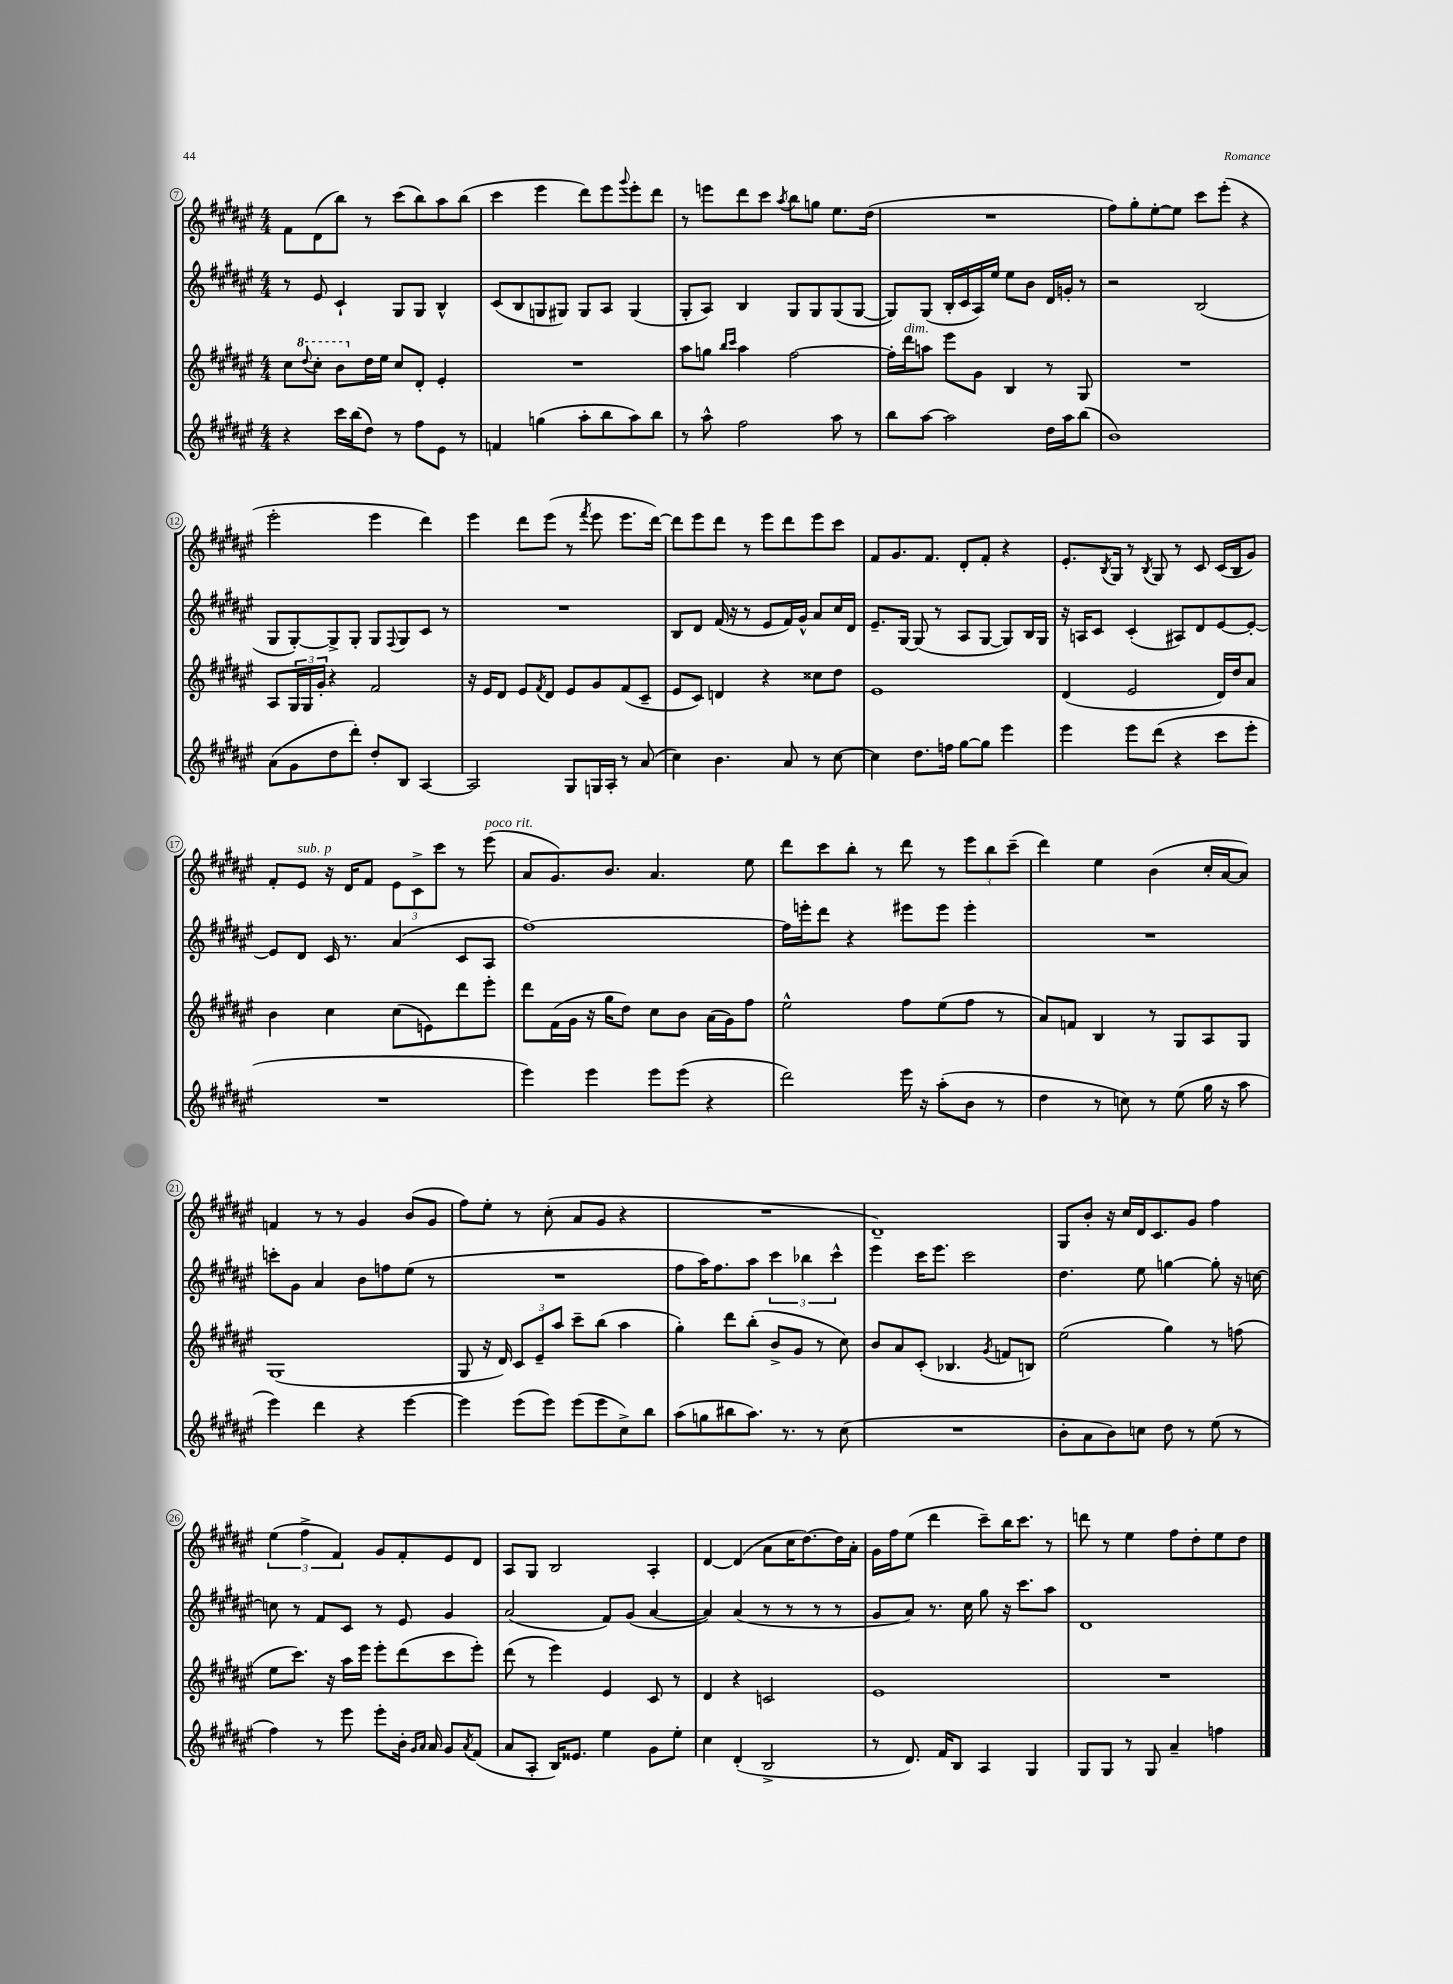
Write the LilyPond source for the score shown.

<<
\new StaffGroup <<
\new Staff = "s0" {
    \clef treble \key fis \major \numericTimeSignature \time 4/4
    fis'8 dis'8( b''8) r8 cis'''8( b''8) ais''8 b''8( |
    cis'''4 eis'''4 dis'''8) eis'''8 \appoggiatura { gis'''8 } eis'''8-. dis'''8 |
    r8 e'''8 dis'''8 cis'''8 \acciaccatura { ais''8 } b''8 g''8 eis''8. dis''16( |
    R1 |
    fis''8) gis''8-. eis''8~-. eis''8 cis'''8 eis'''8-.( r4 |
    eis'''2-. eis'''4 dis'''4) |
    eis'''4 dis'''8 eis'''8( r8 \acciaccatura { fis'''8 } eis'''8 eis'''8. dis'''16~) |
    dis'''8 eis'''8 dis'''8 r8 eis'''8 dis'''8 eis'''8 cis'''8 |
    fis'8 gis'8. fis'8. dis'8-. fis'8-. r4 |
    eis'8.-. \acciaccatura { b8 } gis16 r8 \acciaccatura { b8 } gis8 r8 cis'8 cis'16( b16 gis'8) |
    fis'8-. eis'8^\markup { \italic "sub. p" } r16 dis'16 fis'8 \tuplet 3/2 { eis'8 cis'8-> cis'''8 } r8 eis'''8^\markup { \italic "poco rit." }( |
    ais'8 gis'8.) b'8. ais'4. eis''8 |
    dis'''8 cis'''8 b''8-. r8 dis'''8 r8 \tuplet 3/2 { eis'''8 b''8 cis'''8--( } |
    dis'''4) eis''4 b'4( cis''16-. ais'16~ ais'8) |
    f'4 r8 r8 gis'4 b'8( gis'8 |
    fis''8) eis''8-. r8 cis''8-.( ais'8 gis'8 r4 |
    R1 |
    dis'1--) |
    gis8 b'8-. r16 cis''16 dis'16 cis'8. gis'8 fis''4 |
    \tuplet 3/2 { eis''4( fis''4-> fis'4) } gis'8 fis'8-. eis'8 dis'8 |
    ais8 gis8 b2 ais4-. |
    dis'4~ dis'4( ais'8 cis''16 dis''8.~) dis''16 ais'16-. |
    gis'16 fis''16 eis''8( dis'''4 cis'''8--) b''16 cis'''8. r8 |
    d'''8 r8 eis''4 fis''8 dis''8-. eis''8 dis''8 \bar "|." |
}
\new Staff = "s1" {
    \clef treble \key fis \major \numericTimeSignature \time 4/4
    r8 eis'8 cis'4-! gis8 gis8 b4-^ |
    cis'8( b8 g8 gis8) gis8 ais8 gis4( |
    gis8-. ais8) b4 gis8 gis8 gis8( gis8~ |
    gis8) gis8( b16-. cis'16 ais16) eis''16 eis''8 b'8 dis'16 g'16-. r8 |
    r2 b2( |
    gis8 gis8~-.) gis8-> gis8-. gis8 \appoggiatura { fis8 } gis8 cis'8 r8 |
    R1 |
    b8 dis'8 fis'16( r16 r8 eis'8 fis'16) gis'16-^ ais'8 cis''16 dis'16 |
    eis'8.-- gis16~ gis8( r8 ais8 gis8~ gis8) b16 gis16 |
    r16 a16 cis'8 cis'4-.( ais8) dis'8 eis'8~ eis'8~-. |
    eis'8 dis'8 cis'16 r8. ais'4( cis'8 ais8 |
    fis''1~) |
    fis''16 e'''16-. dis'''8 r4 eis'''8 eis'''8 eis'''4-. |
    R1 |
    c'''8-. gis'8 ais'4 b'8 f''8 eis''8( r8 |
    R1 |
    fis''8 ais''16) fis''8. ais''8 \tuplet 3/2 { cis'''4 bes''4 cis'''4-^ } |
    eis'''4 cis'''16 eis'''8. cis'''2 |
    dis''4. eis''8 g''4~ g''8-. r16 c''16~ |
    c''8 r8 fis'8 cis'8 r8 eis'8 gis'4 |
    ais'2( fis'8) gis'8( ais'4~ |
    ais'4) ais'4( r8 r8 r8 r8 |
    gis'8 ais'8) r8. cis''16 gis''8 r16 cis'''8. ais''8 |
    dis'1 \bar "|." |
}
\new Staff = "s2" {
    \clef treble \key fis \major \numericTimeSignature \time 4/4
    cis''8 \ottava #1 \appoggiatura { dis'''8 } cis'''8-. b''8 \ottava #0 dis''16 eis''16 cis''8 dis'8-. eis'4-. |
    R1 |
    ais''8 g''8 \grace { b''16 cis'''16 } ais''4 fis''2~ |
    fis''16-. dis'''16^\markup { \italic "dim." } a''8 eis'''8 gis'8 b4 r8 gis8 |
    R1 |
    ais8 \tuplet 3/2 { gis16 gis16 gis'16-. } r4 fis'2 |
    r16 eis'16 dis'8 eis'8 \acciaccatura { fis'8 } dis'8 eis'8 gis'8 fis'8( cis'8-- |
    eis'8 cis'8) d'4 r4 cisis''8 dis''8 |
    eis'1 |
    dis'4( eis'2 dis'16) dis''16 ais'8 |
    b'4 cis''4 cis''8( e'8) dis'''8 eis'''8-. |
    dis'''8 fis'16( gis'16 r16 gis''16 dis''8) cis''8 b'8 ais'16( gis'16) fis''8 |
    eis''2-^ fis''8 eis''8( fis''8 r8 |
    ais'8) f'8 b4 r8 gis8 ais8 gis8 |
    gis1( |
    gis8 r16 dis'16) \tuplet 3/2 { cis'8 eis'8-- ais''8 } cis'''8-- b''8( ais''4 |
    gis''4-.) dis'''8 b''8-.( b'8-> gis'8 r8 cis''8) |
    b'8 ais'8 cis'8-.( bes4. \acciaccatura { gis'8 } f'8 b8) |
    eis''2( gis''4) r8 f''8( |
    eis''8 cis'''8.) r16 ais''16 eis'''16 eis'''8-. dis'''8( cis'''8 eis'''8-.) |
    dis'''8( r8 eis'''4) eis'4 cis'8 r8 |
    dis'4 r4 c'2 |
    eis'1 |
    R1 \bar "|." |
}
\new Staff = "s3" {
    \clef treble \key fis \major \numericTimeSignature \time 4/4
    r4 cis'''16 b''16( dis''8) r8 fis''8 eis'8 r8 |
    f'4 g''4( ais''8-. b''8 ais''8) b''8 |
    r8 ais''8-^ fis''2 ais''8 r8 |
    b''8 ais''8~ ais''2 dis''16 ais''16 b''8( |
    b'1) |
    ais'8( gis'8 dis''8 dis'''8-.) dis''8-. b8 ais4~ |
    ais2 gis8 g16 ais16-. r8 ais'8( |
    cis''4) b'4. ais'8 r8 cis''8~ |
    cis''4 dis''8. f''16 gis''8~ gis''8 eis'''4 |
    eis'''4 eis'''8 dis'''8( r4 cis'''8 eis'''8-. |
    R1 |
    eis'''4) eis'''4 eis'''8 eis'''8( r4 |
    dis'''2) eis'''16 r16 ais''8-.( b'8 r8 |
    dis''4 r8 c''8) r8 eis''8( gis''16 r16 ais''8 |
    eis'''4) dis'''4 r4 eis'''4~ |
    eis'''4 eis'''8( eis'''8) eis'''8( eis'''8 cis''8->) b''8 |
    ais''8( g''8 bis''8 ais''8.) r8. r8 cis''8( |
    R1 |
    b'8-. ais'8 b'8) c''8 dis''8 r8 eis''8( r8 |
    fis''4) r8 eis'''8 eis'''8-. b'16-. \grace { gis'16 ais'16 } ais'16 gis'8 \acciaccatura { ais'8 } fis'8( |
    ais'8 ais8-. b16) eisis'8. eis''4 gis'8 eis''8-. |
    cis''4 dis'4-.( b2-> |
    r8 dis'8.) fis'16 b8 ais4 gis4 |
    gis8 gis8 r8 gis8 ais'4-- f''4 \bar "|." |
}
>>
>>
\layout { \context { \Score currentBarNumber = #7 \override BarNumber.stencil = #(make-stencil-circler 0.1 0.3 ly:text-interface::print) } }
